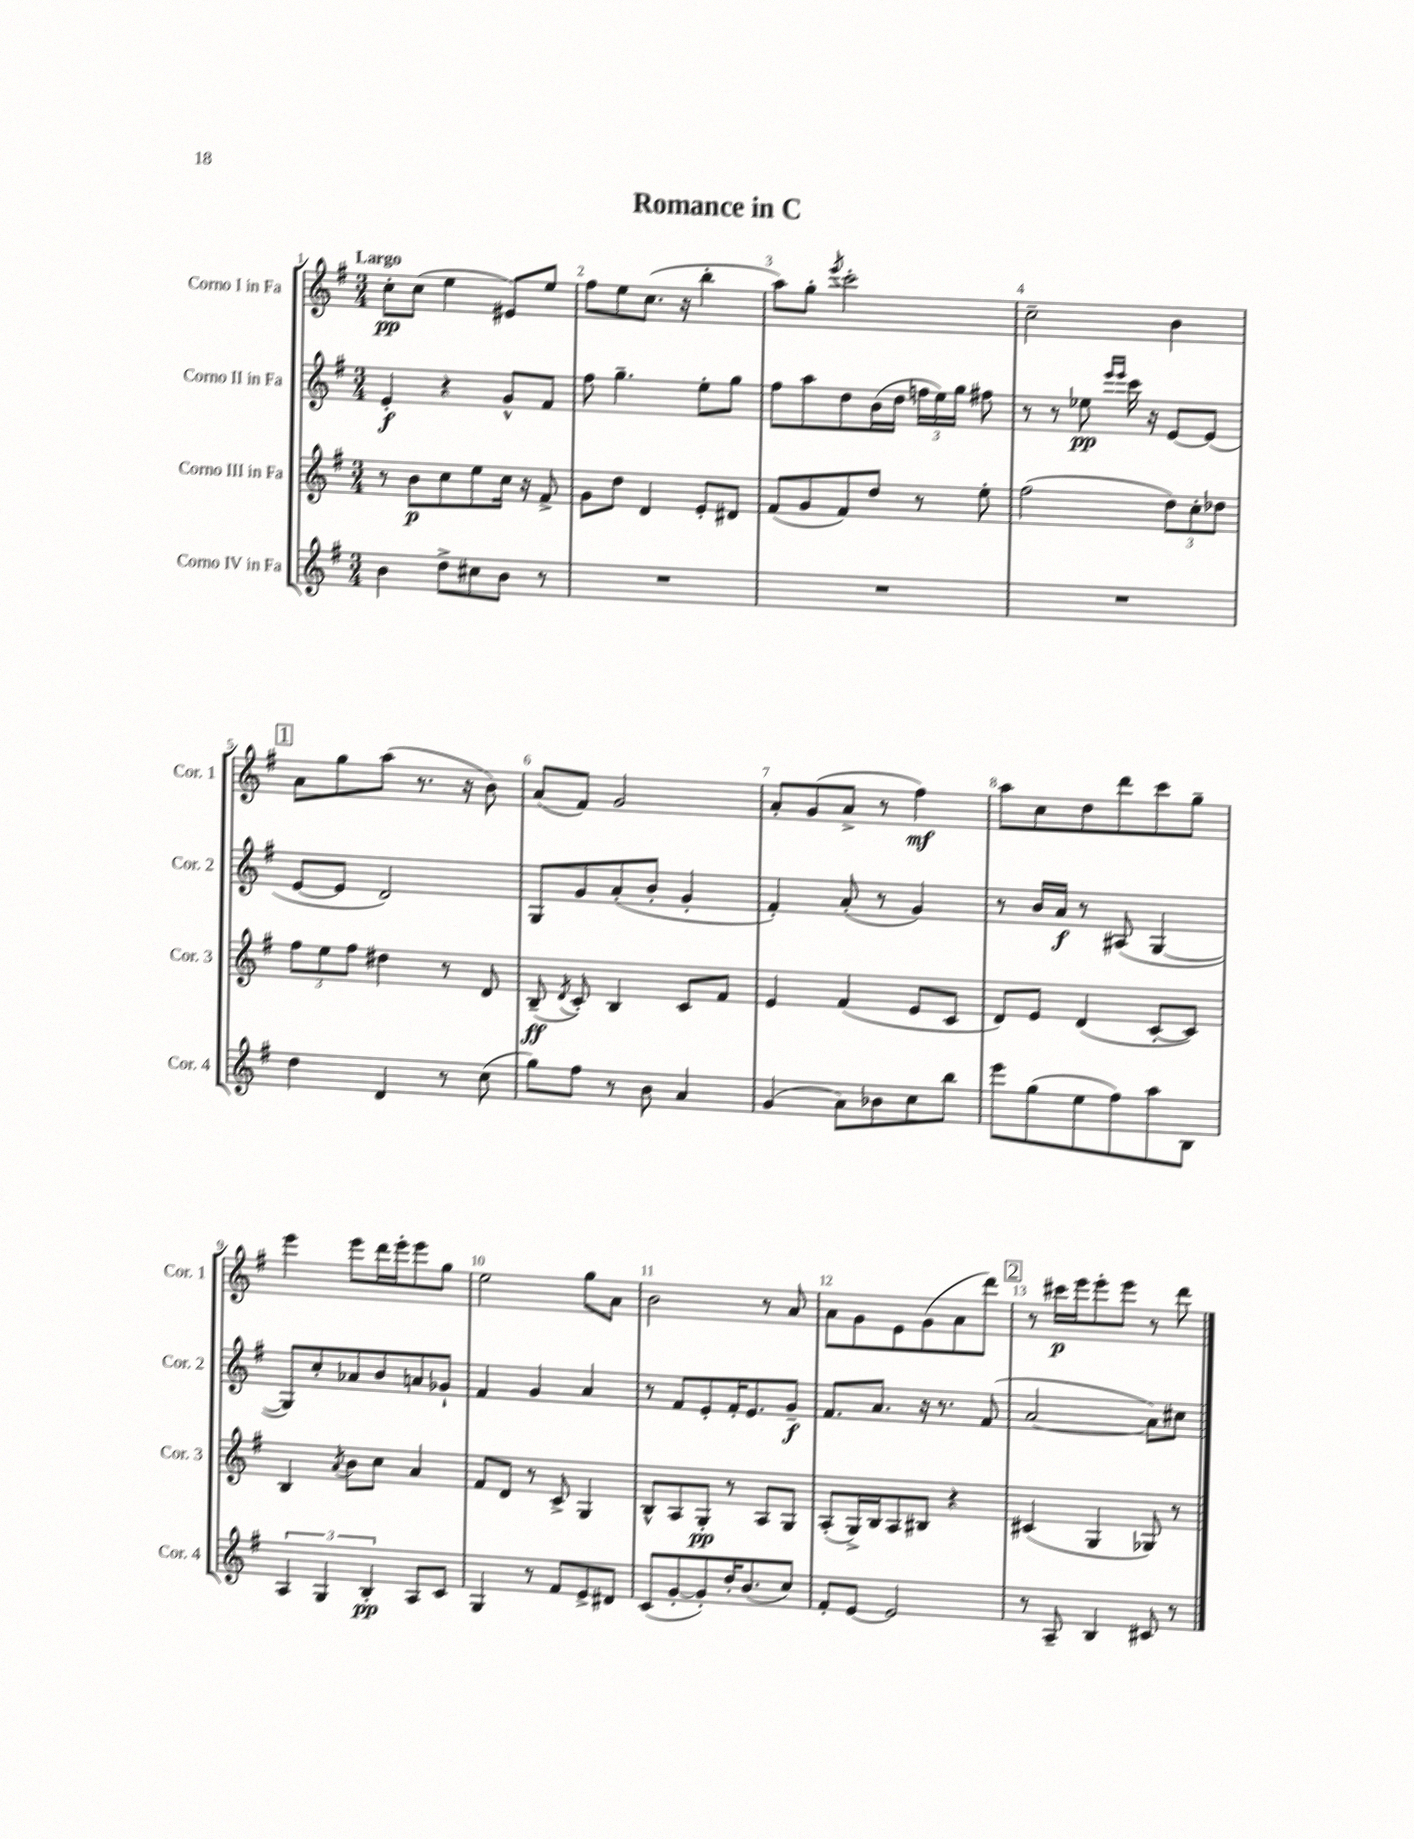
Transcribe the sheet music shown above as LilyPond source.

\header { title = "Romance in C" }
<<
\new StaffGroup <<
\new Staff = "s0" \with { instrumentName = "Corno I in Fa" shortInstrumentName = "Cor. 1" } {
    \clef treble \key g \major \numericTimeSignature \time 3/4 \tempo "Largo"
    \autoBeamOff c''8[-.\pp c''8]( e''4 eis'8[) e''8] |
    fis''8[ e''8 c''8.]( r16 b''4-. |
    a''8[) g''8]-. \acciaccatura { e'''8 } c'''2-. |
    c''2-- b'4 |
    \mark \markup { \box "1" } a'8[ g''8 a''8]( r8. r16 b'8) |
    a'8[( fis'8]) g'2 |
    a'8[-. g'8( a'8]-> r8 fis''4\mf) |
    a''8[ c''8 d''8 d'''8 c'''8 g''8]-- |
    e'''4 e'''8[ d'''16 e'''16-. e'''8 g''8] |
    e''2 g''8[ a'8] |
    b'2 r8 a'8 |
    a'8[ g'8 e'8 g'8( a'8 d'''8]) |
    \mark \markup { \box "2" } r8 cis'''16[\p e'''16 e'''8-. e'''8] r8 d'''8 \bar "|." |
}
\new Staff = "s1" \with { instrumentName = "Corno II in Fa" shortInstrumentName = "Cor. 2" } {
    \clef treble \key g \major \numericTimeSignature \time 3/4
    \autoBeamOff e'4-.\f r4 g'8[-^ fis'8] |
    fis''8 g''4.-- e''8[-. g''8] |
    fis''8[ a''8 d''8 b'16( d''16] \tuplet 3/2 { f''16[ e''16) g''16] } fis''8 |
    r8 r8 ees''8\pp \grace { e'''16[ e'''16] } c'''16 r16 e'8[~ e'8]( |
    \mark \markup { \box "1" } e'8[~ e'8] d'2) |
    g8[ g'8 a'8-.( b'8]-. g'4-. |
    fis'4-.) a'8-.( r8 g'4) |
    r8 b'16[ a'16]\f r8 ais8( g4~ |
    g8[) c''8-. aes'8 b'8 a'8 ges'8]-! |
    fis'4 g'4 a'4 |
    r8 fis'8[ e'8-. fis'16-. e'8. g'8]--\f |
    fis'8.[ a'8.] r16 r8. fis'8( |
    \mark \markup { \box "2" } a'2~ a'8[) cis''8] \bar "|." |
}
\new Staff = "s2" \with { instrumentName = "Corno III in Fa" shortInstrumentName = "Cor. 3" } {
    \clef treble \key g \major \numericTimeSignature \time 3/4
    \autoBeamOff r8 b'8[\p c''8 e''8 c''16] r16 fis'8-> |
    g'8[ d''8] d'4 e'8[-. dis'8] |
    fis'8[( g'8 fis'8) d''8] r8 e''8-. |
    fis''2( \tuplet 3/2 { d''8[) c''8-. des''8] } |
    \mark \markup { \box "1" } \tuplet 3/2 { fis''8[ e''8 fis''8] } dis''4 r8 d'8 |
    b8--\ff( \acciaccatura { d'8 } c'8-.) b4 c'8[ fis'8] |
    e'4 fis'4( e'8[ c'8] |
    d'8[) e'8] d'4( c'8[~-. c'8]) |
    b4 \acciaccatura { a'8 } b'8[ c''8] a'4 |
    fis'8[ d'8] r8 c'8-> g4 |
    b8[-^ a8 g8]-.\pp r8 a8[ g8] |
    a8[-.( g16->) b16 a8 bis8] r4 |
    \mark \markup { \box "2" } cis'4( g4 ges8) r8 \bar "|." |
}
\new Staff = "s3" \with { instrumentName = "Corno IV in Fa" shortInstrumentName = "Cor. 4" } {
    \clef treble \key g \major \numericTimeSignature \time 3/4
    \autoBeamOff b'4 d''8[-> cis''8 b'8] r8 |
    R2. |
    R2. |
    R2. |
    \mark \markup { \box "1" } d''4 d'4 r8 c''8( |
    g''8[) fis''8] r8 b'8 a'4 |
    g'4( a'8[) bes'8 c''8 b''8] |
    e'''8[ g''8( e''8 fis''8) a''8 b8] |
    \tuplet 3/2 { a4 g4 b4-.\pp } a8[ c'8] |
    g4 r8 fis'8[ e'8-> dis'8] |
    c'8[( g'8~-. g'8-.) d''16-. b'8.( c''8]) |
    fis'8[-. e'8]~ e'2 |
    \mark \markup { \box "2" } r8 a8-- b4 cis'8 r8 \bar "|." |
}
>>
>>
\layout { \context { \Score \override BarNumber.break-visibility = ##(#f #t #t) barNumberVisibility = #all-bar-numbers-visible } }
